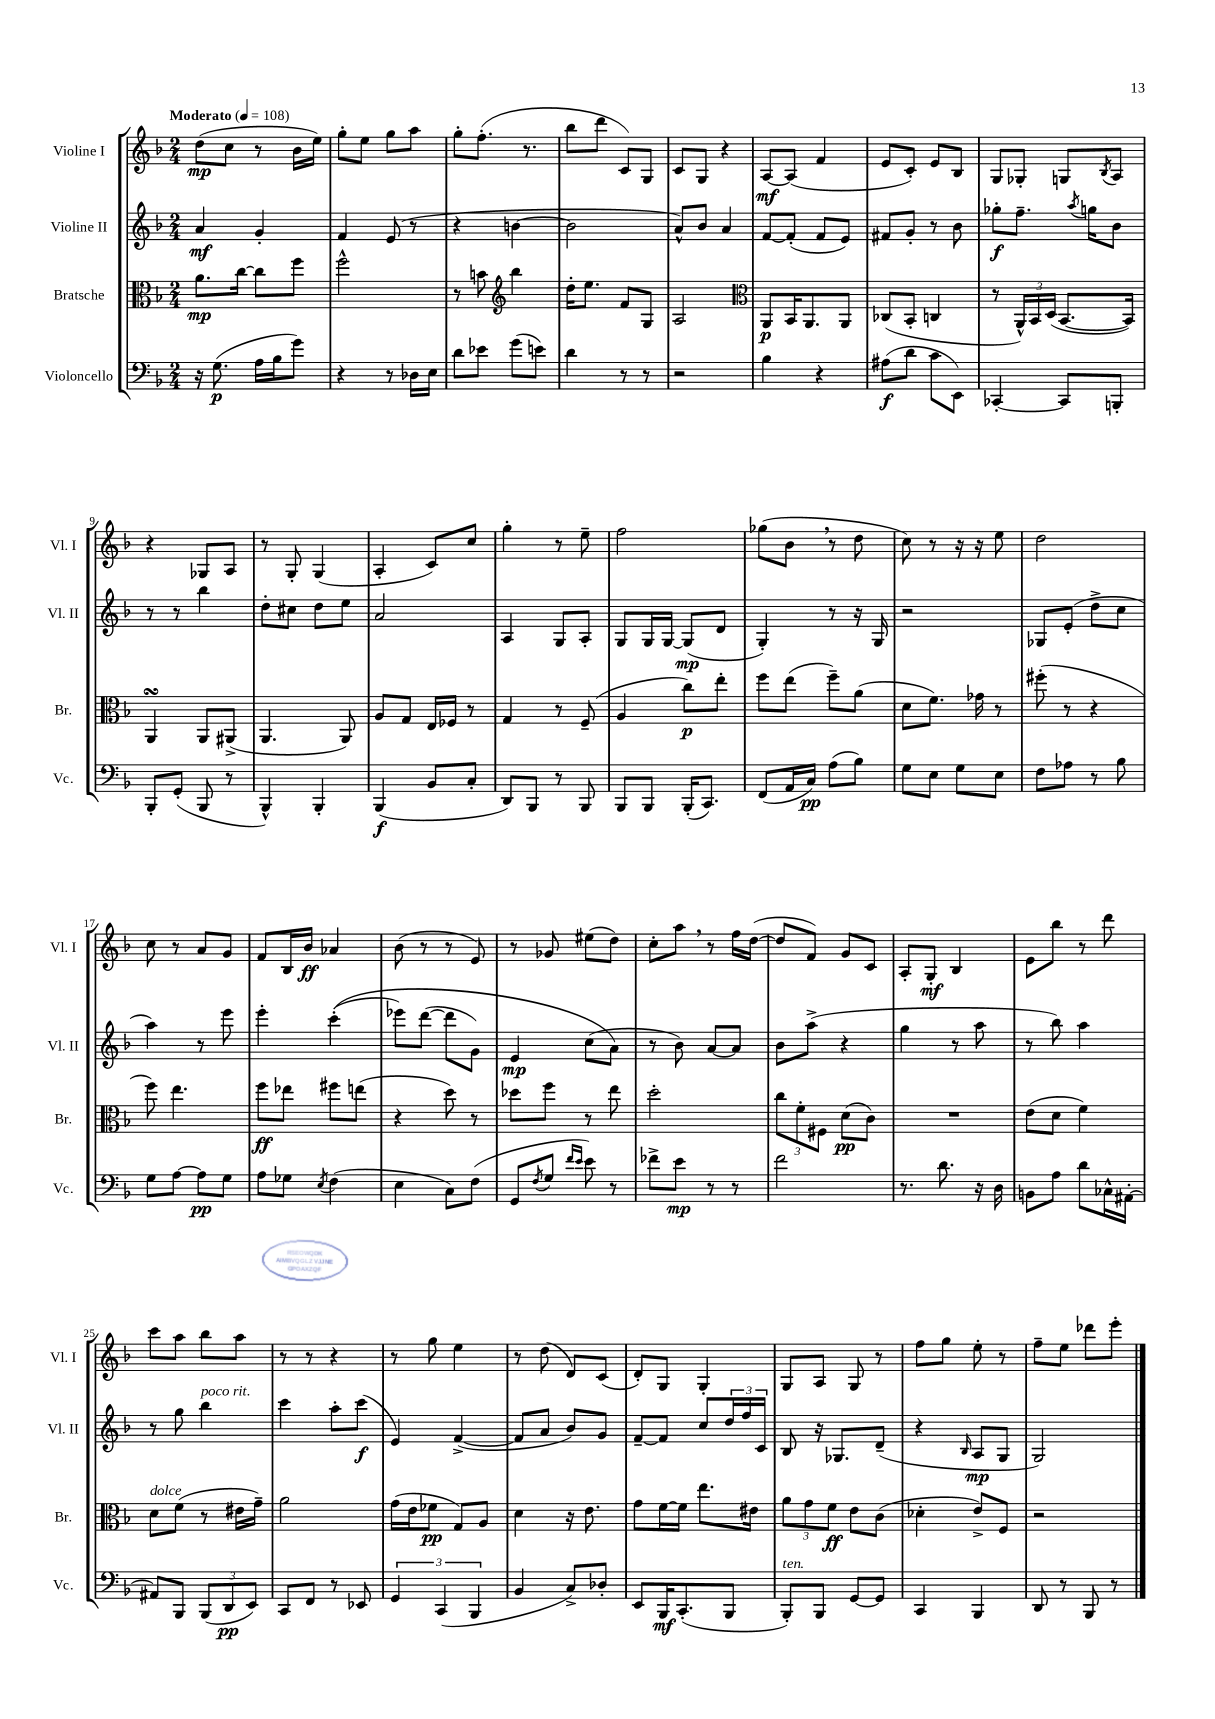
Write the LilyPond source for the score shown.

<<
\new StaffGroup <<
\new Staff = "s0" \with { instrumentName = "Violine I" shortInstrumentName = "Vl. I" } {
    \clef treble \key f \major \numericTimeSignature \time 2/4 \tempo "Moderato" 4 = 108
    d''8\mp( c''8 r8 bes'16 e''16) |
    g''8-. e''8 g''8 a''8 |
    g''8-. f''8.-.( r8. |
    bes''8 d'''8 c'8) g8 |
    c'8 g8 r4 |
    a8~\mf a8( f'4 |
    e'8 c'8-.) e'8 bes8 |
    g8 ges8-. g8 \acciaccatura { bes8 } a8 |
    r4 ges8 a8 |
    r8 g8-. g4( |
    a4-. c'8) c''8 |
    g''4-. r8 e''8-- |
    f''2 |
    ges''8( bes'8 \breathe r8 d''8 |
    c''8) r8 r16 r16 e''8 |
    d''2 |
    c''8 r8 a'8 g'8 |
    f'8 bes16 bes'16\ff aes'4 |
    bes'8( r8 r8 e'8) |
    r8 ges'8 eis''8( d''8) |
    c''8-. a''8 \breathe r8 f''16 d''16~( |
    d''8 f'8) g'8 c'8 |
    a8-. g8-.\mf bes4 |
    e'8 bes''8 r8 d'''8 |
    c'''8 a''8 bes''8 a''8 |
    r8 r8 r4 |
    r8 g''8 e''4 |
    r8 d''8( d'8) c'8( |
    d'8-.) g8 g4-. |
    g8 a8 g8 r8 |
    f''8 g''8 e''8-. r8 |
    f''8-- e''8 des'''8 e'''8-. \bar "|." |
}
\new Staff = "s1" \with { instrumentName = "Violine II" shortInstrumentName = "Vl. II" } {
    \clef treble \key f \major \numericTimeSignature \time 2/4
    a'4\mf g'4-. |
    f'4 e'8( r8 |
    r4 b'4~ |
    b'2 |
    a'8-^) bes'8 a'4 |
    f'8~ f'8-.( f'8 e'8) |
    fis'8 g'8-. r8 bes'8 |
    ges''8-.\f f''8.-- \acciaccatura { a''8 } g''16 bes'8 |
    r8 r8 bes''4 |
    d''8-. cis''8 d''8 e''8 |
    a'2 |
    a4 g8 a8-. |
    g8 g16 g16~ g8\mp( d'8 |
    g4-.) r8 r16 g16 |
    r2 |
    ges8 e'8-.( d''8-> c''8 |
    a''4) r8 e'''8 |
    e'''4-. c'''4-.(\( |
    ees'''8) d'''8~( d'''8 g'8) |
    e'4\mp c''8( a'8\) |
    r8 bes'8) a'8~ a'8 |
    bes'8 a''8->( r4 |
    g''4 r8 a''8 |
    r8 bes''8) a''4 |
    r8 g''8 bes''4^\markup { \italic "poco rit." } |
    c'''4 a''8-. c'''8\f( |
    e'4) f'4~->( |
    f'8 a'8 bes'8) g'8 |
    f'8~-- f'8 c''8 \tuplet 3/2 { d''16 f''16 c'16 } |
    bes8 r16 ges8. d'8--( |
    r4 \grace { bes16 } a8\mp g8 |
    g2) \bar "|." |
}
\new Staff = "s2" \with { instrumentName = "Bratsche" shortInstrumentName = "Br." } {
    \clef alto \key f \major \numericTimeSignature \time 2/4
    a'8.\mp c''16~ c''8 f''8 |
    f''2-^ |
    r8 b'8 \clef treble bes''4 |
    d''16-. e''8. f'8 g8 |
    a2 |
    \clef alto a,8\p bes,16 a,8. a,8 |
    ces8( bes,8-. c4 |
    r8 \tuplet 3/2 { a,16-^) bes,16 d16( } bes,8.~ bes,16) |
    a,4\turn a,8 ais,8->( |
    a,4. a,8) |
    a8 g8 e16 fes16 r8 |
    g4 r8 f8--( |
    a4 c''8\p) e''8-. |
    f''8 e''8( f''8--) a'8( |
    d'8 f'8.) ges'16 r8 |
    fis''8-.( r8 r4 |
    f''8) e''4. |
    f''8\ff ees''8 fis''8 e''8( |
    r4 d''8) r8 |
    des''8 f''8 r8 e''8 |
    d''2-. |
    \tuplet 3/2 { c''8 f'8-. fis8 } d'8\pp( c'8) |
    R2 |
    e'8( d'8 f'4) |
    d'8^\markup { \italic "dolce" } f'8( r8 eis'16 g'16--) |
    a'2 |
    g'16( e'16 fes'8\pp g8) a8 |
    d'4 r16 e'8. |
    g'8 f'16~ f'16 e''8. eis'16 |
    \tuplet 3/2 { a'8 g'8 f'8\ff } e'8 c'8( |
    des'4-. e'8->) f8 |
    r2 \bar "|." |
}
\new Staff = "s3" \with { instrumentName = "Violoncello" shortInstrumentName = "Vc." } {
    \clef bass \key f \major \numericTimeSignature \time 2/4
    r16 g8.\p( a16 bes16 g'8) |
    r4 r8 des16 e16 |
    d'8 ees'8 g'8( e'8) |
    d'4 r8 r8 |
    r2 |
    bes4 r4 |
    ais8\f( d'8 c'8 e,8) |
    ces,4~-. ces,8 b,,8-. |
    bes,,8-. g,8-.( bes,,8 r8 |
    bes,,4-^) bes,,4-. |
    bes,,4\f( bes,8 c8-. |
    d,8) bes,,8 r8 bes,,8 |
    bes,,8 bes,,8 bes,,16-.( c,8.) |
    f,8( a,16 c16\pp) a8( bes8) |
    g8 e8 g8 e8 |
    f8 aes8 r8 bes8 |
    g8 a8~ a8\pp g8 |
    a8 ges8 \acciaccatura { e8 } f4( |
    e4 c8) f8( |
    g,8 \acciaccatura { f8 } g8 \grace { f'16 e'16 } e'8) r8 |
    fes'8-> e'8\mp r8 r8 |
    f'2 |
    r8. d'8. r16 d16 |
    b,8 a8 d'8 ces16-^ ais,16~-. |
    ais,8 bes,,8 \tuplet 3/2 { bes,,8( d,8\pp e,8) } |
    c,8 f,8 r8 ees,8 |
    \tuplet 3/2 { g,4 c,4( bes,,4 } |
    bes,4 c8->) des8-. |
    e,8 bes,,16\mf c,8.-.( bes,,8 |
    bes,,8-.^\markup { \italic "ten." }) bes,,8 g,8~ g,8 |
    c,4 bes,,4 |
    d,8 r8 bes,,8 r8 \bar "|." |
}
>>
>>
